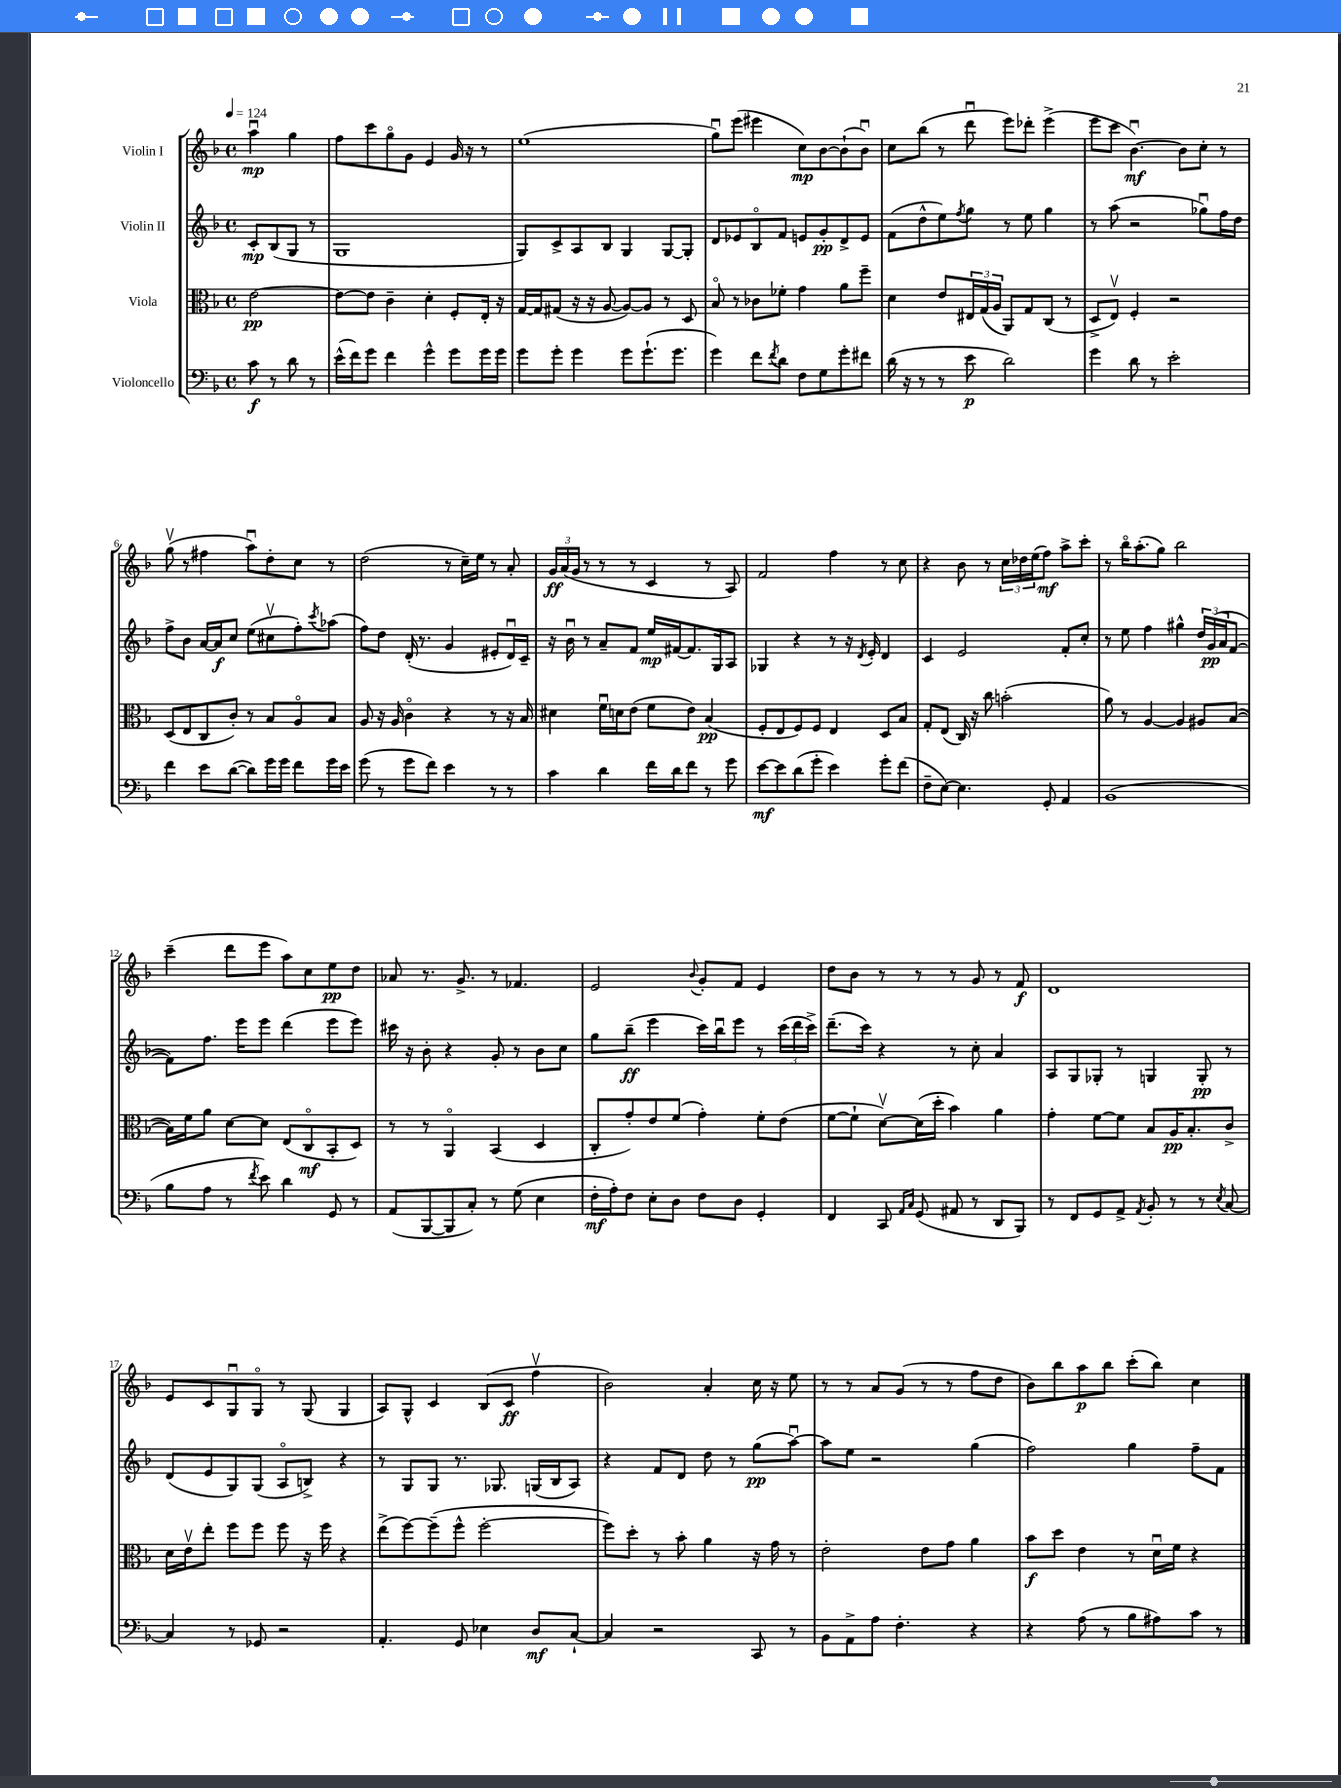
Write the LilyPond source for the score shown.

<<
\new StaffGroup <<
\new Staff = "s0" \with { instrumentName = "Violin I" } {
    \clef treble \key f \major \defaultTimeSignature \time 4/4 \partial 2 \tempo 4 = 124
    a''4\downbow\mp g''4 |
    f''8 c'''8 g''8\flageolet g'8 e'4 g'16 r16 r8 |
    e''1( |
    g''8\downbow) e'''8( eis'''4 c''8\mp) bes'8~ bes'8-!( bes'8\downbow) |
    c''8 bes''8( r8 d'''8\downbow e'''8) des'''8-. e'''4->( |
    e'''8 c'''8 bes'4.~\downbow\mf) bes'8 c''8-. r8 |
    g''8\upbow( r8 fis''4 a''8\downbow) d''8-. c''8 r8 |
    d''2( r8 c''16--) e''16 r8 a'8-. |
    \tuplet 3/2 { g'16\ff a'16( g'16 } r8 r8 r8 c'4 r8 a8) |
    f'2 f''4 r8 c''8 |
    r4 bes'8 r8 \tuplet 3/2 { c''16 des''16 e''16( } f''8\mf) a''8-> c'''8-. |
    r8 bes''16\flageolet a''8.-.( g''8) bes''2 |
    c'''4--( d'''8 e'''8 a''8) c''8 e''8\pp d''8 |
    aes'8 r8. g'8.-> r8 fes'4. |
    e'2 \appoggiatura { bes'8 } g'8-. f'8 e'4 |
    d''8 bes'8 r8 r8 r8 g'8 r8 f'8\f |
    d'1 |
    e'8 c'8 g8\downbow g8\flageolet r8 g8( g4 |
    a8) g8-^ c'4 bes8( c'8\ff f''4\upbow |
    bes'2) a'4-. c''16 r16 e''8 |
    r8 r8 a'8 g'8( r8 r8 f''8 d''8 |
    bes'8) bes''8 a''8\p bes''8 c'''8-.( bes''8) c''4 \bar "|." |
}
\new Staff = "s1" \with { instrumentName = "Violin II" } {
    \clef treble \key f \major \defaultTimeSignature \time 4/4 \partial 2
    c'8-.\mp bes8( g8 r8 |
    g1 |
    g8) c'8-> a8 bes8 g4 g8~ g8-. |
    d'8 ees'8 bes8\flageolet f'8 e'8 g'8-.\pp d'8-> e'8 |
    f'8( d''8-^ e''8) \acciaccatura { f''8 } g''8 r8 e''8 g''4 |
    r8 a''8( r2 ges''8\downbow) f''16 d''16 |
    f''8-> bes'8 a'16~ a'16\f c''8 e''8( cis''8\upbow f''8-.) \acciaccatura { c'''8 } aes''8( |
    f''8) d''8 d'16-.( r8. g'4 eis'8-. d'16\downbow) c'16-- |
    r16 bes'16\downbow r8 a'8-- f'8 e''16\mp fis'16~ fis'8. g16 a8 |
    ges4 r4 r8 r16 \acciaccatura { d'8 } e'16-. d'4 |
    c'4 e'2 f'8-. c''8-. |
    r8 e''8 f''4 gis''4-^ \tuplet 3/2 { d''16 g'16\pp( a'16 } f'8~ |
    f'8) f''8. e'''16 e'''8 d'''4( e'''8 e'''8) |
    cis'''16 r16 bes'8-. r4 g'8-. r8 bes'8 c''8 |
    g''8 bes''8--\ff( e'''4 c'''16) bes''16\downbow e'''8 r8 \tuplet 3/2 { c'''16( d'''16 c'''16->) } |
    d'''8.--( c'''16) r4 r8 c''8-. a'4 |
    a8 g8 ges8-. r8 g4 g8-.\pp r8 |
    d'8( e'8 g8) g8( a8\flageolet b8->) r4 |
    r8 g8 g8 r8. ges8. g16( bes16 a8) |
    r4 f'8 d'8 d''8 r8 g''8\pp( a''8~\downbow) |
    a''8 e''8 r2 g''4( |
    f''2) g''4 f''8-- f'8 \bar "|." |
}
\new Staff = "s2" \with { instrumentName = "Viola" } {
    \clef alto \key f \major \defaultTimeSignature \time 4/4 \partial 2
    e'2~\pp |
    e'8~ e'8 c'4-- d'4-. f8-. e16-. r16 |
    g16~ g16 gis8( r16 r16 a8~ a8~) a8 r8 d8 |
    bes8\flageolet r8 ces'8 fes'8-. g'4 a'8 f''8-- |
    d'4 e'8 \tuplet 3/2 { eis16 g16( a16 } a,8) g8 c8( r8 |
    d8-> e8\upbow) f4-. r2 |
    d8( e8 c8 c'8-.) r8 bes8 a8\flageolet bes8 |
    a8 r16 a16 c'4\flageolet r4 r8 r16 bes16 |
    dis'4 f'16\downbow d'16 e'8( f'8 e'8) bes4\pp( |
    f8-. e8 f8) f8 e4 d8 bes8 |
    g8-. e8( c16) r16 c''8 b'2-.( |
    a'8) r8 a4~ a4 ais8 bes8~( |
    bes16) f'16 a'8 d'8~ d'8 e8( c8\flageolet\mf bes,8-. d8) |
    r8 r8 a,4\flageolet bes,4( d4 |
    c8-. g'8-.) e'8 f'8( g'4-.) f'8-. e'8( |
    f'8~ f'8-! d'8~\upbow) d'16( d''16-. bes'4) a'4 |
    g'4-. f'8~ f'8 bes8 a16\pp bes8.-. c'8-> |
    d'16 e'16\upbow e''8-. f''8 f''8 f''8 r16 f''16 r4 |
    e''8->( f''8~) f''8--( f''8-^ f''2~-. |
    f''8) d''8-. r8 bes'8-. a'4 r16 g'16 r8 |
    e'2-. e'8 g'8 a'4 |
    bes'8\f d''8 e'4 r8 d'16\downbow f'16 r4 \bar "|." |
}
\new Staff = "s3" \with { instrumentName = "Violoncello" } {
    \clef bass \key f \major \defaultTimeSignature \time 4/4 \partial 2
    c'8\f r8 d'8 r8 |
    e'16-^( f'16) g'8 f'4 g'4-^ g'8 g'16 g'16 |
    g'8 g'8-. g'4 g'8 g'8.-!( g'8. |
    g'4) f'8 \acciaccatura { f'8 } d'8 f8 g8 g'8-. fis'8 |
    d'16( r16 r8 r8 e'8\p d'2) |
    g'4 d'8 r8 e'2-. |
    f'4 e'8 d'8~( d'8) g'16 g'16 f'8 g'16 e'16 |
    g'8( r8 g'8 f'8) e'4 r8 r8 |
    c'4 d'4 f'16 d'16 f'8 r8 g'8 |
    e'8~\mf e'8 d'8( g'8-. e'4) g'8-. f'8( |
    f8-- e8~) e4. g,8-. a,4 |
    bes,1( |
    bes8 a8 r8 \acciaccatura { f'8 } e'8) d'4 g,8 r8 |
    a,8( bes,,8~ bes,,8 c8-.) r8 g8( e4 |
    f16-.\mf a16-.) f8 e8-. d8 f8 d8 g,4-. |
    f,4 c,8 \grace { a,16 c16 } g,8( ais,8 r8 d,8 bes,,8) |
    r8 f,8 g,8 a,8-> \acciaccatura { a,8 } bes,8-. r8 r8 \acciaccatura { e8 } c8~ |
    c4 r8 ges,8 r2 |
    a,4.-. g,8 ees4 d8\mf c8~-! |
    c4 r2 c,8 r8 |
    bes,8 a,8-> a8 f4.-. r4 |
    r4 a8( r8 bes8 ais8) c'8 r8 \bar "|." |
}
>>
>>
